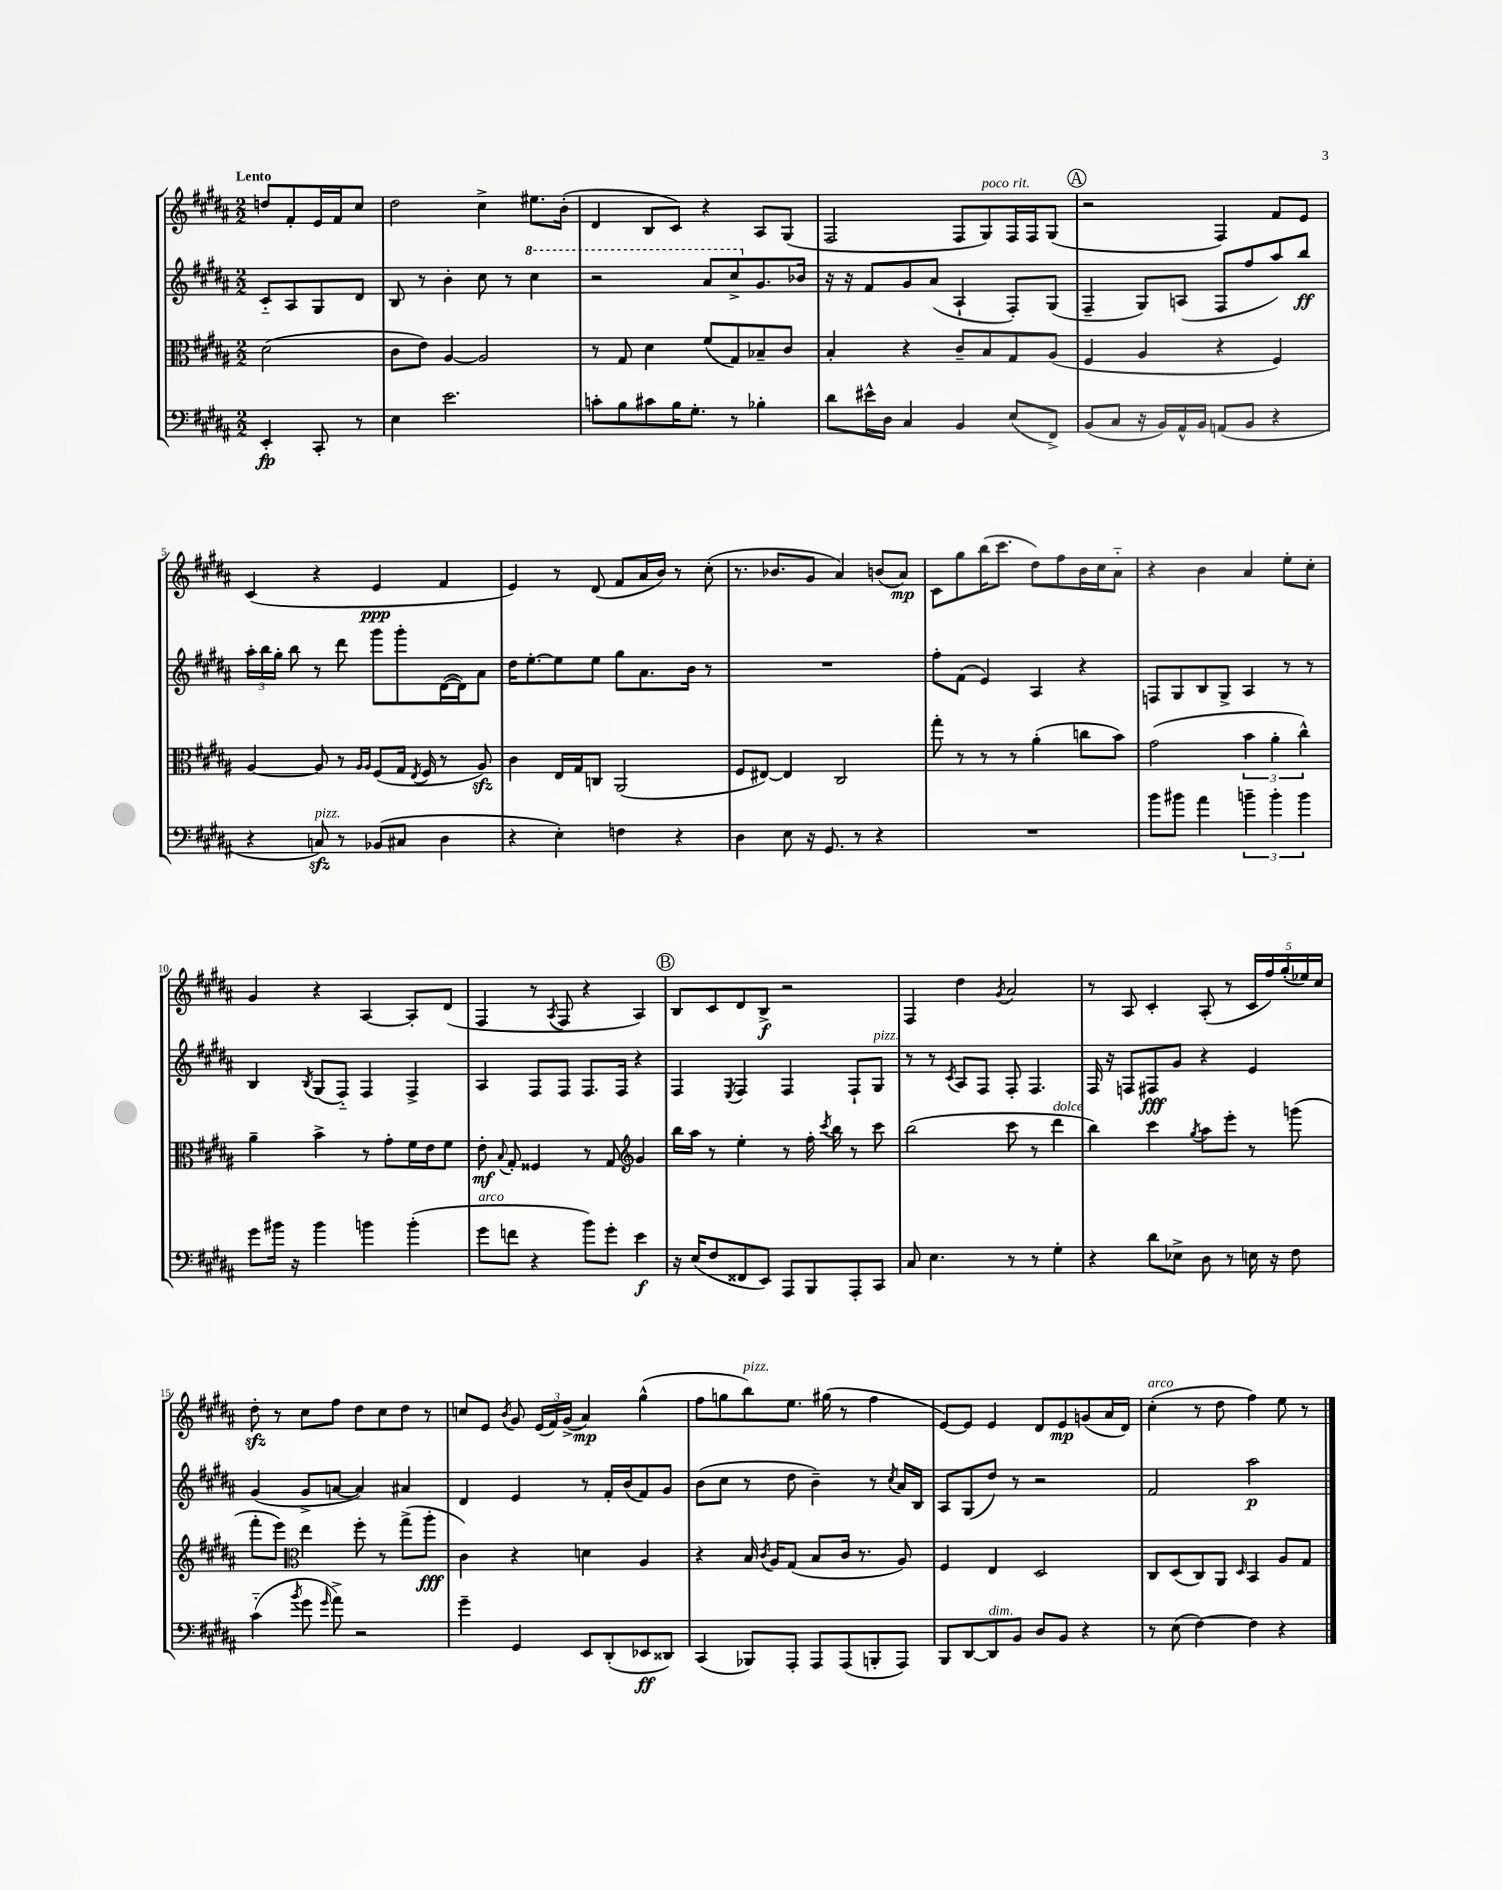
<<
\new StaffGroup <<
\new Staff = "s0" {
    \clef treble \key b \major \numericTimeSignature \time 2/2 \partial 2 \tempo "Lento"
    \autoBeamOff d''8[ fis'8-. e'16 fis'16 cis''8] |
    dis''2 cis''4-> eis''8.[ b'16]-.( |
    dis'4 b8[ cis'8]) r4 ais8[ gis8]( |
    fis2 fis8[ gis8^\markup { \italic "poco rit." }) fis16 fis16 gis8]( |
    \mark \markup { \circle "A" } r2 fis4) fis'8[ e'8] |
    cis'4( r4 e'4\ppp fis'4 |
    e'4) r8 dis'8( fis'8[ ais'16 b'16]) r8 cis''8-.( |
    r8. bes'8.[ gis'8] ais'4) b'8[( ais'8]\mp) |
    cis'8[ gis''8 b''16( cis'''8.] dis''8[) fis''8 b'16 cis''16 ais'8]-_ |
    r4 b'4 ais'4 e''8[-. cis''8]-. |
    gis'4 r4 ais4~ ais8[-. dis'8]( |
    fis4 r8 \acciaccatura { ais8 } fis8 r4 ais4) |
    \mark \markup { \circle "B" } b8[ cis'8 dis'8 b8]->\f r2 |
    fis4 dis''4 \acciaccatura { gis'8 } ais'2 |
    r8 ais8 cis'4-. ais8-.( r8 \tuplet 5/4 { cis'16[ fis''16) gis''16-.( ees''16) cis''16] } |
    dis''8-.\sfz r8 cis''8[ fis''8] dis''8[ cis''8 dis''8] r8 |
    c''8[ e'8] \acciaccatura { b'8 } gis'8 \tuplet 3/2 { e'16[( fis'16) gis'16]->( } ais'4\mp) gis''4-^( |
    fis''8[ g''8 b''8^\markup { \italic "pizz." }) e''8.] gis''16( r8 fis''4 |
    e'8[~) e'8] e'4 dis'8[ e'8\mp g'8( ais'16 dis'16]) |
    cis''4-.^\markup { \italic "arco" }( r8 dis''8 fis''4) e''8 r8 \bar "|." |
}
\new Staff = "s1" {
    \clef treble \key b \major \numericTimeSignature \time 2/2 \partial 2
    \autoBeamOff cis'8[-_ ais8 gis8 dis'8] |
    b8 r8 b'4-. cis''8 r8 \ottava #1 cis'''4 |
    r2 ais''8[ cis'''8-> \ottava #0 gis'8. bes'16] |
    r16 r16 fis'8[ gis'8 ais'8]( ais4-! fis8[-.) gis8]( |
    \mark \markup { \circle "A" } fis4-- gis8[) a8]( fis8[ fis''8 ais''8) b''8]\ff |
    \tuplet 3/2 { ais''16[-. b''16 gis''16]-. } b''8 r8 dis'''8 gis'''8[ gis'''8-. dis'16~( dis'16) ais'8] |
    dis''16[ e''8.~-. e''8 e''8] gis''8[ ais'8. b'16] r8 |
    R1 |
    fis''8[-. fis'8]( e'4) ais4 r4 |
    f8[ gis8 b8 gis8]-> ais4 r8 r8 |
    b4 \acciaccatura { b8 } gis8[( fis8]-_) fis4 fis4-> |
    ais4 fis8[ fis8] fis8.[ fis16] r4 |
    \mark \markup { \circle "B" } fis4 \acciaccatura { e8 } fis4 fis4 fis8[-! gis8]^\markup { \italic "pizz." } |
    r8 r8 \acciaccatura { cis'8 } ais8[ fis8] fis8-. fis4. |
    fis16 r16 f8[ fis8\fff gis'8] r4 e'4 |
    gis'4( gis'8[-> a'8]~ a'4) ais'4 |
    dis'4 e'4 r8 fis'16[-. b'16( fis'8) gis'8] |
    b'8[( cis''8] r8 dis''8 b'4--) r8 \acciaccatura { cis''8 } ais'16[ b16] |
    ais8[ gis8( dis''8]) r8 r2 |
    fis'2 ais''2\p \bar "|." |
}
\new Staff = "s2" {
    \clef alto \key b \major \numericTimeSignature \time 2/2 \partial 2
    \autoBeamOff dis'2( |
    cis'8[ e'8]) ais4~ ais2 |
    r8 gis8 dis'4 fis'8[( gis8) bes8-- cis'8] |
    b4-. r4 cis'8[-- b8 gis8 ais8]( |
    \mark \markup { \circle "A" } fis4 ais4 r4 fis4) |
    ais4~ ais8 r8 \grace { ais16[ ais16] } fis8[( gis16] \acciaccatura { e8 } fis16 r8 ais8\sfz) |
    cis'4 e16[ gis16 c8] ais,2( |
    fis8[ eis8]~) eis4 cis2 |
    gis''8-. r8 r8 r8 ais'4-.( c''8[ b'8]) |
    gis'2( \tuplet 3/2 { b'4 ais'4-. cis''4-^) } |
    ais'4-- b'4-> r8 gis'8[-. fis'16 e'16 fis'8] |
    e'8-.\mf \appoggiatura { b8 } gis8-. fisis4 r8 gis8 \clef treble gis'4 |
    \mark \markup { \circle "B" } b''16[ ais''16] r8 e''4-. r8 fis''16-. \acciaccatura { cis'''8 } b''16 r8 cis'''8 |
    b''2( cis'''8 r8 dis'''4^\markup { \italic "dolce" } |
    b''4) cis'''4 \acciaccatura { gis''8 } ais''8[ e'''8]-. r8 g'''8( |
    fis'''8[-. e'''8]) \clef alto e''4 fis''8-. r8 gis''8[->( ais''8]-.\fff |
    cis'4) r4 d'4 ais4 |
    r4 b16 \acciaccatura { cis'8 } ais16[ gis8]( b8[ cis'16] r8. ais8) |
    fis4 e4 dis2 |
    cis8[ dis8( cis8) ais,8] \grace { dis16 } b,4 ais8[ gis8] \bar "|." |
}
\new Staff = "s3" {
    \clef bass \key b \major \numericTimeSignature \time 2/2 \partial 2
    \autoBeamOff e,4-.\fp cis,8-. r8 |
    e4 e'2. |
    c'8[-. b8 cis'8 b16 gis8.]-. r8 bes4-. |
    dis'8[ eis'16-^ dis16] cis4 b,4 e8[( fis,8]->) |
    \mark \markup { \circle "A" } b,8[( cis8] r16 b,16[) ais,16-^ b,16] a,8[( b,8] r4 |
    r4 c8\sfz^\markup { \italic "pizz." }) r8 bes,8[( cis8] dis4 |
    r4 e4-.) f4 r4 |
    dis4 e8 r16 gis,8. r8 r4 |
    R1 |
    b'8[ bis'8] ais'4 \tuplet 3/2 { b'4-- b'4-. b'4 } |
    gis'8[ bis'16] r16 bis'4 b'4 b'4-.( |
    gis'8[^\markup { \italic "arco" } f'8] r4 b'8[) gis'8]-. e'4\f |
    \mark \markup { \circle "B" } r16 e16[( fis8 fisis,8 e,8]) ais,,8[ b,,8 ais,,8-. cis,8] |
    cis8 e4. r8 r8 gis4-. |
    r4 dis'8[ ees8]-> dis8 r8 e16 r16 fis8 |
    cis'4-_( \acciaccatura { b'8 } gis'8 \grace { gis'16 } ais'8->) r2 |
    gis'4-- gis,4 e,8[ dis,8-.( ees,8\ff disis,8]) |
    cis,4( bes,,8[) ais,,8]-. ais,,8[ ais,,8( b,,8-. ais,,8]) |
    b,,8[ dis,8~ dis,8^\markup { \italic "dim." } b,8] dis8[ b,8] r4 |
    r8 e8( fis4~) fis4 r4 \bar "|." |
}
>>
>>
